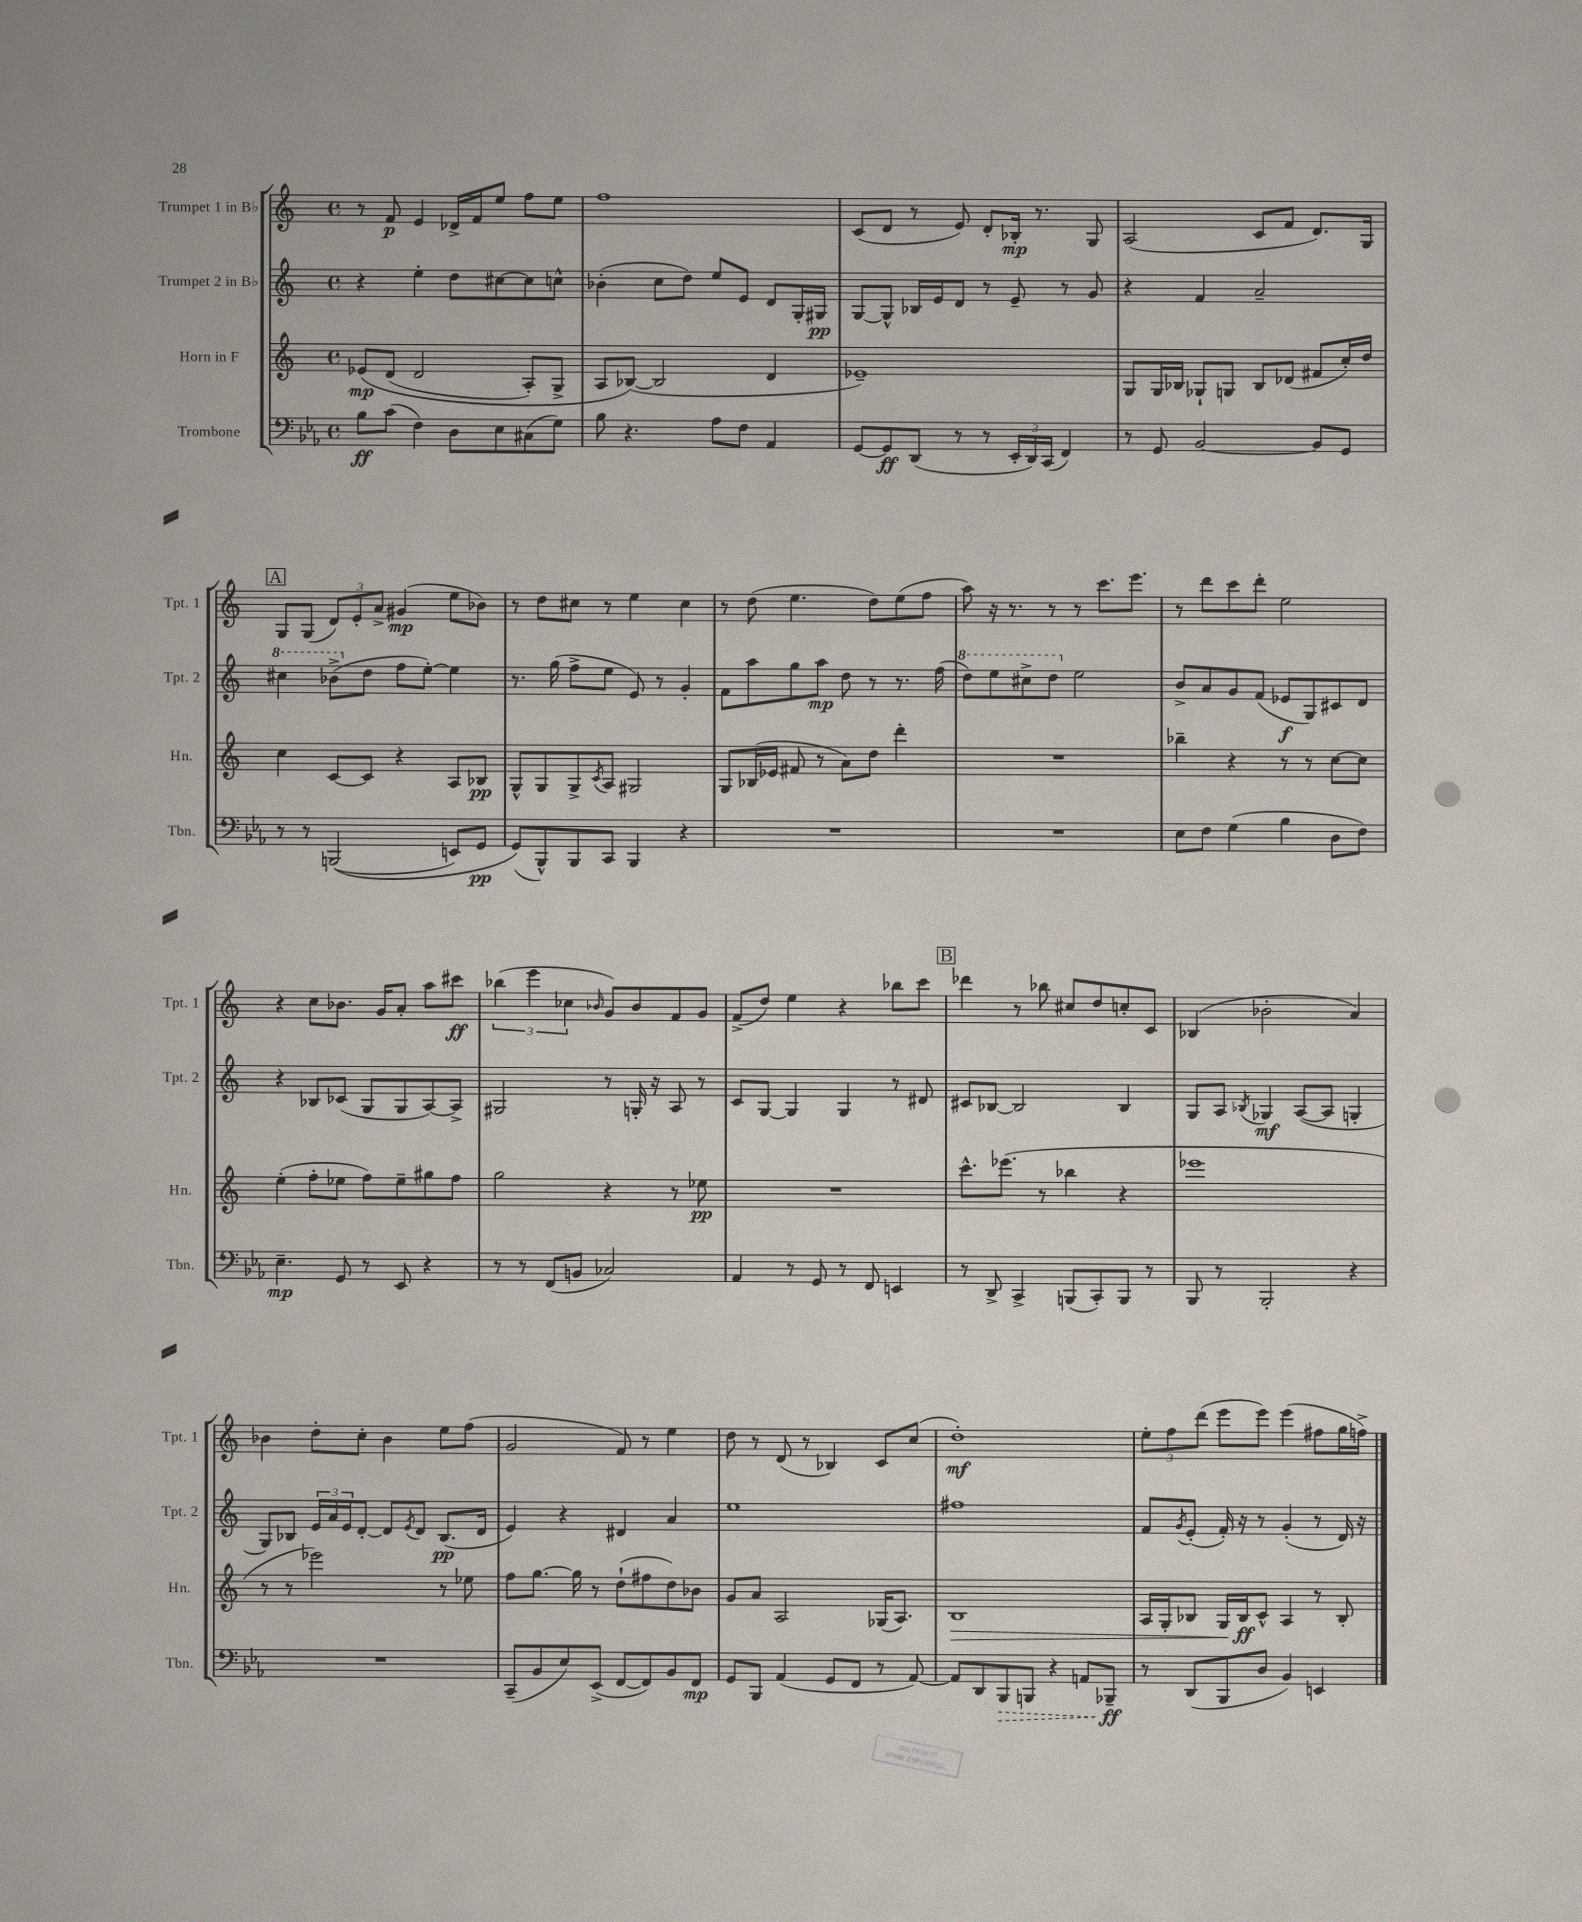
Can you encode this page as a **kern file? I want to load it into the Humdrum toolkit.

**kern	**kern	**kern	**kern
*staff4	*staff3	*staff2	*staff1
*clefF4	*clefG2	*clefG2	*clefG2
*k[b-e-a-]	*k[]	*k[]	*k[]
*M4/4	*M4/4	*M4/4	*M4/4
*met(c)	*met(c)	*met(c)	*met(c)
8B-	&(8e-	4r	8r
(8c	(8d	.	8f
4F)	2d	4ee'	4e
8D	.	8dd	16d-^
.	.	.	16f
8E-	.	[8cc#	8ee
(8C#	8A')	8cc#]	8ff
8G)	8G^	8cc^^	8ee
=	=	=	=
8B-	8A	(4b-'	1ff
4.r	([8B-&)	.	.
.	2B-]	8cc	.
.	.	8dd)	.
8A-	.	8ee	.
8F	.	8e	.
4AA-	4d	8d	.
.	.	16G'	.
.	.	16G#	.
=	=	=	=
[8GG	1e-~)	[8G	(8c
8GG]	.	8G^^]	8d
(8DD	.	16B-	8r
.	.	16e	.
8r	.	8d	8e)
8r	.	8r	8d'
24EE-'	.	8e~	16B-'
24DD)	.	.	.
.	.	.	8.r
(24CC	.	.	.
4FF)	.	8r	.
.	.	8g	8G
=	=	=	=
8r	8G	4r	(2A
8GG	16G	.	.
.	16B-	.	.
[2BB-	8G-`	4f	.
.	8G	.	.
.	8B-	2a~	8c
.	(8d-	.	8f
8BB-]	8f#	.	8.d)
8GG	16cc')	.	.
.	16dd	.	16G
=	=	=	=
8r	4cc	4ccc#	8G
8r	.	.	(8G
&((2BBB	[8c	(8bb-^	12d)
.	.	.	12e'
.	8c]	8dd	.
.	.	.	12a^
.	4r	8ff	(4g#
.	.	[8ee')	.
8EE)	8A	4ee]	8ee
8GG	8B-	.	8b-)
=	=	=	=
(8GG&)	8G^^	8.r	8r
8BBB-^^)	8G	.	8dd
.	.	(16gg	.
8BBB-	8G^	8ff^	8cc#
.	8qc	.	.
8CC	8A	8ee	8r
4BBB-	2G#	8e)	4ee
.	.	8r	.
4r	.	4g'	4cc#
=	=	=	=
1r	8G	8f	8r
.	(16B-	8aa	(8dd
.	16e-	.	.
.	8f#	8gg	4.ee
.	8r	8aa	.
.	8a)	8dd	.
.	8dd	8r	8dd)
.	4ddd'	8.r	(8ee
.	.	.	8ff
.	.	(16ff	.
=	=	=	=
1r	1r	8ddd)	8aa)
.	.	8eee	16r
.	.	.	8.r
.	.	8ccc#^	.
.	.	8ddd	8r
.	.	2ee	8r
.	.	.	8.ccc
.	.	.	8.eee
=	=	=	=
8E-	4bb-~	8b^	8r
8F	.	8a	8ddd
(4G	4r	8g	8ccc
.	.	(8f	8ddd'
4B-	8r	8e-	2ee
.	8r	8G)	.
8D	[8cc	8c#	.
8F)	8cc]	8d	.
=	=	=	=
4.E-~	(4ee'	4r	4r
.	8ff'	8B-	8cc
8GG	8ee-	(8c-	8.b-
8r	8ff)	8G	.
.	.	.	16g
8EE-	8ee-~	8G	8a'
4r	8gg#	[8A)	8aa
.	8ff	8A^]	8ccc#
=	=	=	=
8r	2gg	2G#	(6bb-
8r	.	.	.
.	.	.	6eee
(8FF	.	.	.
.	.	.	6cc-
8BB	.	.	.
.	.	.	16qqb-
2C-)	4r	8r	8g)
.	.	16G'	8b-
.	.	16r	.
.	8r	8A	8f
.	8ee-	8r	8g
=	=	=	=
4AA-	1r	8c	(8f^
.	.	[8G	8dd)
8r	.	4G]	4ee
8GG	.	.	.
8r	.	4G	4r
8FF	.	.	.
4EE	.	8r	8bb-
.	.	8d#	8ccc
=	=	=	=
8r	8.ccc^^	8c#	4ddd-
8DD^	.	[8B-	.
.	(8.eee-	.	.
4CC^	.	2B-]	8r
.	8r	.	8bb-
(8BBB	4bb-	.	8cc#
8CC')	.	.	8dd
8BBB	4r	4B-	8cc'
8r	.	.	8c
=	=	=	=
8BBB-	1eee-	8G	(4B-
8r	.	8A	.
.	.	8qB-	.
2BBB-'	.	4G-	2b-'
.	.	([8A	.
.	.	8A]	.
4r	.	4G'	4a)
=	=	=	=
1r	8r	8G)	4b-
.	8r	8B-	.
.	2eee-)	24e	8dd'
.	.	24a	.
.	.	24e	.
.	.	[8d'	8cc'
.	.	8d]	4b-
.	.	8qe	.
.	.	8d	.
.	8r	(8.B-	8ee
.	8ee-	.	(8ff
.	.	16d	.
=	=	=	=
(8CC~	8ff	4e)	2g
8BB-	[8.gg	.	.
8E-)	.	4r	.
.	16gg]	.	.
(8EE-^	8r	.	.
[8FF	(8dd`	4d#	8f)
8FF])	8ff#	.	8r
8BB-	8dd)	4a	4ee
8FF	8b-	.	.
=	=	=	=
8GG	8g	1ee	8dd
8BBB-	8a	.	8r
(4AA-	2A	.	(8d
.	.	.	8r
8GG	.	.	4B-)
8FF	.	.	.
8r	(16G-	.	8c
.	8.A)	.	.
[8AA-)	.	.	(8cc
=	=	=	=
8AA-]	1B	1ff#	1dd')
8DD	.	.	.
8BBB-	.	.	.
8BBB	.	.	.
4r	.	.	.
8AA	.	.	.
8BBB-~	.	.	.
=	=	=	=
8r	16A	8f	12ee'
.	16G'	.	.
.	.	.	12ff
.	.	8qg	.
(8DD	8B-	(8e'	.
.	.	.	(12ddd
8BBB-	16G	16f')	8eee
.	16B-	16r	.
8D	8c^^	8r	8eee)
4BB-)	4A	(4g'	(4eee
4EE	8r	8r	8ff#
.	8B-'	16d)	16gg
.	.	16r	16ff^)
==	==	==	==
*-	*-	*-	*-
